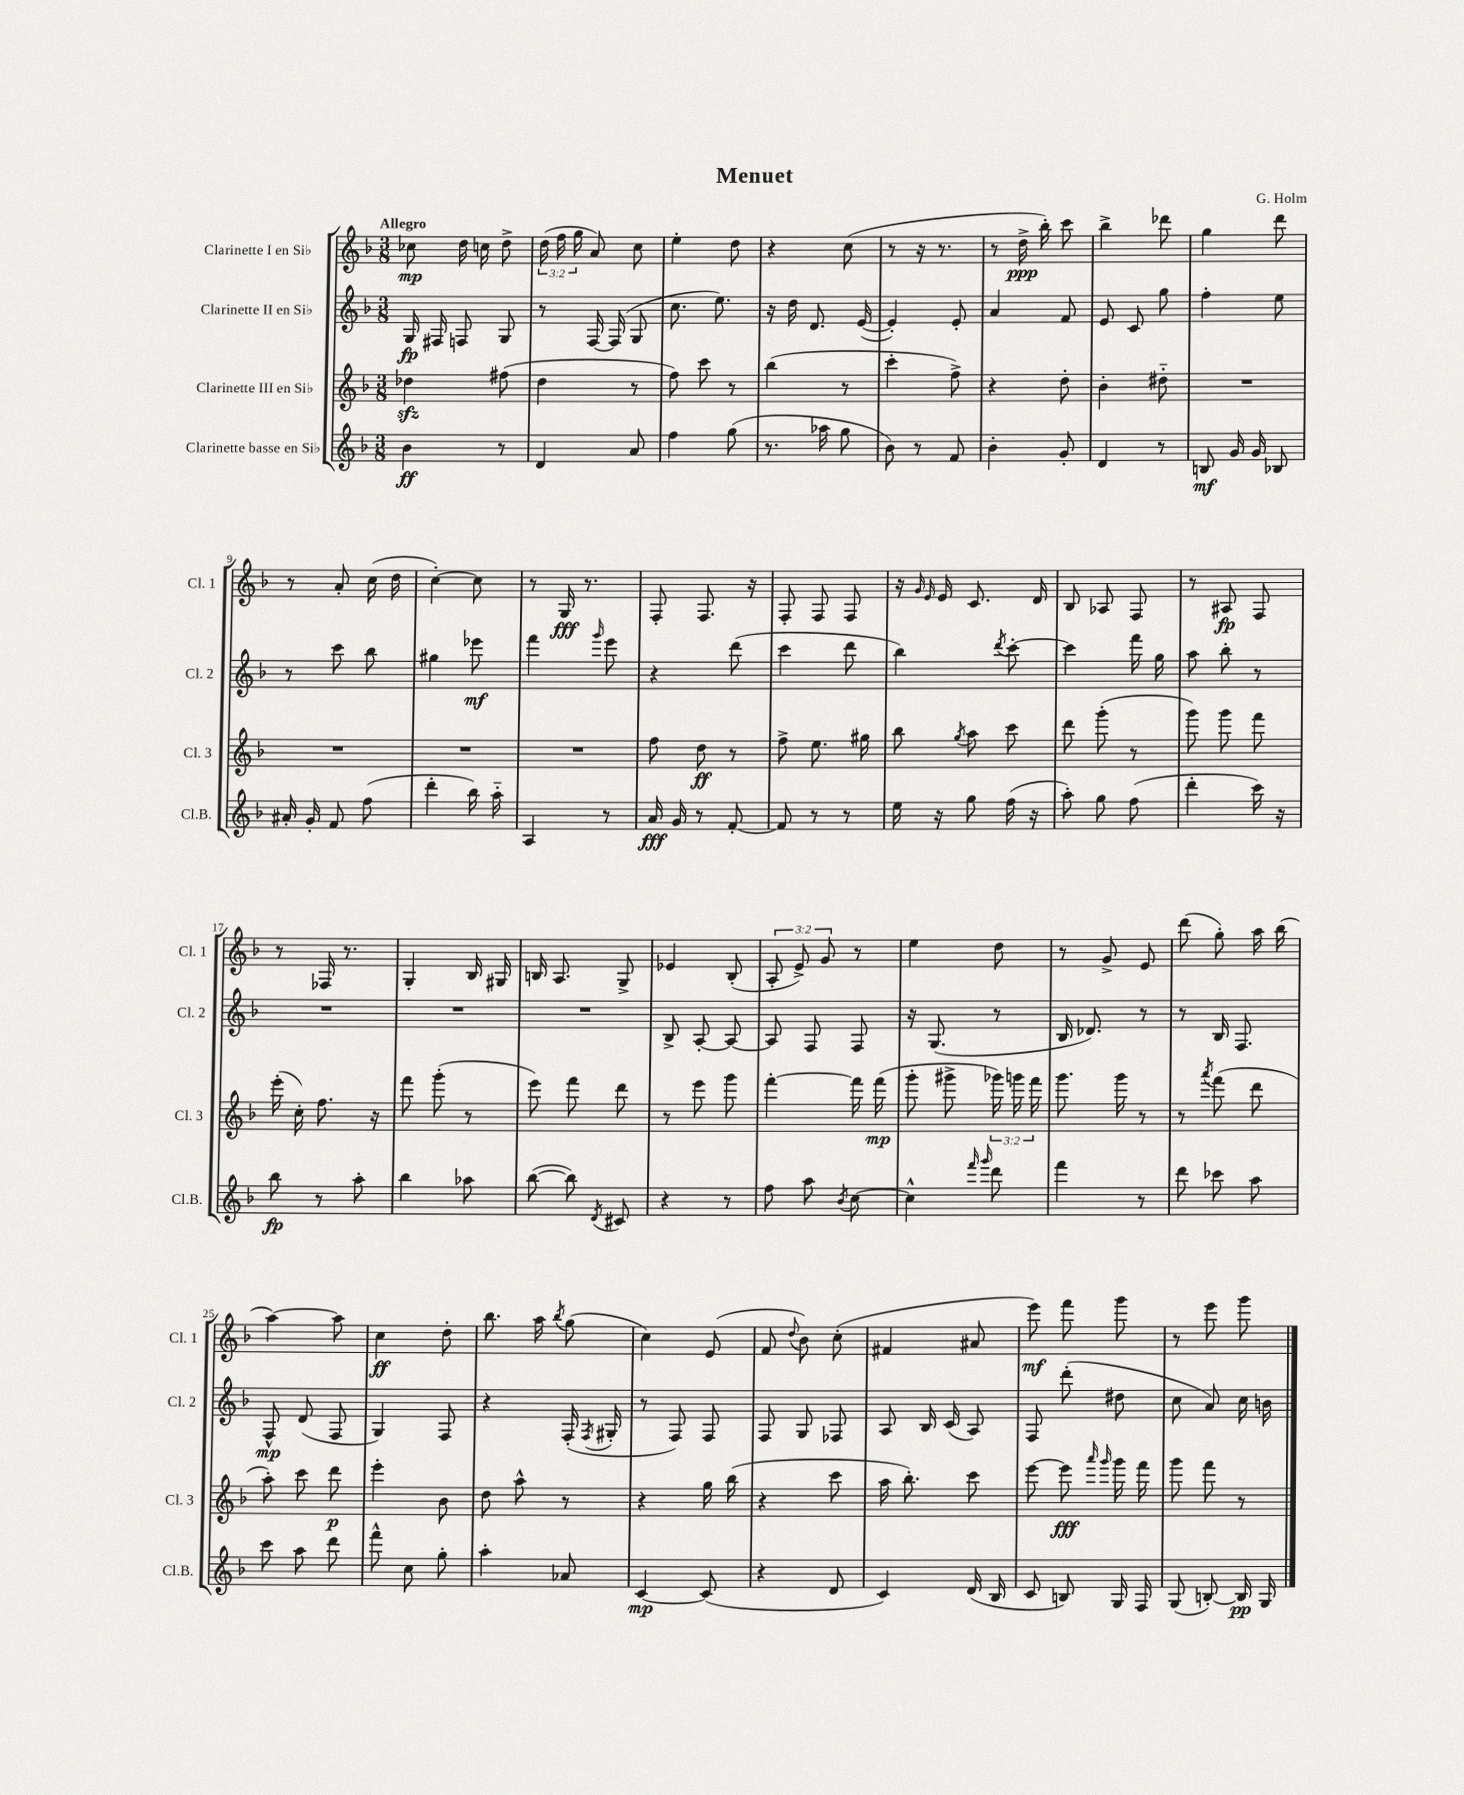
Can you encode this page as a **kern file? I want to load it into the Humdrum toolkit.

**kern	**kern	**kern	**kern
*staff4	*staff3	*staff2	*staff1
*clefG2	*clefG2	*clefG2	*clefG2
*k[b-]	*k[b-]	*k[b-]	*k[b-]
*M3/8	*M3/8	*M3/8	*M3/8
4b-	4dd-	16G	8cc-
.	.	16F#	.
.	.	8F	16dd
.	.	.	16cc
8r	(8ff#	8G	8dd^
=	=	=	=
4d	4dd	8r	(24dd
.	.	.	24ff
.	.	.	24gg
.	.	[16F	8a)
.	.	(16F]	.
8a	8r	8G	8cc
=	=	=	=
4ff	8ff)	8.cc	4ee'
.	8ccc	.	.
.	.	8.ee)	.
(8gg	8r	.	8dd
=	=	=	=
8.r	(4bb-	16r	4r
.	.	16dd	.
.	.	8.d	.
16aa-	.	.	.
8gg	8r	.	(8cc
.	.	([16e	.
=	=	=	=
8b-)	4ccc'	4e'])	8r
8r	.	.	16r
.	.	.	8.r
8f	8ff^)	8e'	.
=	=	=	=
4b-'	4r	4a	8r
.	.	.	16dd^
.	.	.	16bb-')
8g'	8dd'	8f	8ccc
=	=	=	=
4d	4b-'	8e	4bb-^
.	.	8c	.
8r	8dd#'~	8gg	8ddd-
=	=	=	=
8B	4.r	4ff'	4gg
16g	.	.	.
16g	.	.	.
8B-	.	8ee	8ddd
=	=	=	=
16a#'	4.r	8r	8r
16g'	.	.	.
8f	.	8ccc	8a'
(8ff	.	8bb-	(16cc
.	.	.	16dd
=	=	=	=
4ddd'	4.r	4gg#	[4cc')
16bb-)	.	8eee-	8cc]
16aa'~	.	.	.
=	=	=	=
4A	4.r	4fff	8r
.	.	.	16G
.	.	.	8.r
.	.	16qqggg	.
8r	.	8eee	.
=	=	=	=
16a	8ff	4r	8F'
16g	.	.	.
8r	8dd	.	8.F
[8f'	8r	(8ddd	.
.	.	.	16r
=	=	=	=
8f]	8ff^	4ccc	8F'
8r	8.ee	.	8F
8r	.	8ddd	8F
.	16gg#	.	.
=	=	=	=
16ee	8bb-	4bb-)	16r
.	.	.	16qqg
.	.	.	16qqe
16r	.	.	16e
.	8qgg	.	.
8gg	8aa	.	8.c
.	.	8qddd	.
(16ff	8ccc	[8ccc'	.
16r	.	.	16d
=	=	=	=
8aa')	8ddd	4ccc]	8B-
8gg	(8ggg'	.	8A-
(8ff	8r	16fff	8F
.	.	16gg	.
=	=	=	=
4ddd'	8ggg)	8aa	8r
.	8ggg	8bb-'	8A#
16ccc)	8fff	8r	8F
16r	.	.	.
=	=	=	=
8bb-	(16eee'	4.r	8r
.	16cc')	.	.
8r	8.ff	.	16F-
.	.	.	8.r
8aa'	.	.	.
.	16r	.	.
=	=	=	=
4bb-	8fff	4.r	4G'
.	(8ggg'	.	.
8aa-	8r	.	16B-
.	.	.	16G#
=	=	=	=
([8bb-	8eee)	4.r	16B
.	.	.	8.A
8bb-])	8fff	.	.
8qd	.	.	.
8c#	8ddd	.	8G^
=	=	=	=
4r	8r	8B-^	4e-
.	8eee	[8A'	.
8r	8ggg	8A_	(8B-'
=	=	=	=
8ff	[4fff'	8A]	12A'
.	.	.	12e^)
8aa	.	8F	.
.	.	.	12g
8qb-	.	.	.
[8cc	16fff]	8F	8r
.	(16fff	.	.
=	=	=	=
4cc^^]	8ggg'	16r	4ee
.	.	(8.G	.
.	8ggg#^	.	.
16qqfff	.	.	.
16qqggg	.	.	.
8ddd	24ggg-)	8r	8dd
.	24ggg	.	.
.	24fff	.	.
=	=	=	=
4fff	8.ggg	16B-	8r
.	.	8.d-)	.
.	.	.	8g^
.	16ggg	.	.
8r	8r	8r	8e
=	=	=	=
8ddd	8r	8r	(8ddd
.	8qaaa	.	.
8ccc-	(8fff	16B-	8gg')
.	.	8.F	.
8aa	8ddd	.	16aa
.	.	.	(16bb-
=	=	=	=
8ccc	8aa')	8F^^	[4aa)
8aa	8ccc	(8d	.
8ddd	8ddd	8F	8aa]
=	=	=	=
8fff^^	4eee'	4G)	4cc
8cc	.	.	.
8gg'	8b-	8F	8dd'
=	=	=	=
4aa'	8dd	4r	8.bb-
.	8aa^^	.	.
.	.	.	16aa
.	.	.	8qbb-
8a-	8r	(16F'	(8gg
.	.	8qF	.
.	.	16G#'	.
=	=	=	=
[4c	4r	8r	4cc)
.	.	8F)	.
(8c]	16gg	8F	(8e
.	(16bb-	.	.
=	=	=	=
4r	4r	8F	8f
.	.	.	8qqdd
.	.	8G	8b-)
8d	8ccc	8F-	(8cc'
=	=	=	=
4c)	16aa	8A	4f#
.	8.bb-')	.	.
.	.	16B-	.
.	.	(16c	.
(16d	8ccc	8A)	8a#
16B-	.	.	.
=	=	=	=
8c	[8eee	8F	8eee)
8B)	8eee]	(8ddd'	8fff
.	16qqaaa	.	.
.	16qqggg	.	.
16G	16ggg	8dd#	8ggg
16F	16fff	.	.
=	=	=	=
(8G	8ggg	8cc	8r
[8B')	8fff	8a)	8eee
16B]	8r	16cc	8ggg
16G	.	16b	.
==	==	==	==
*-	*-	*-	*-
